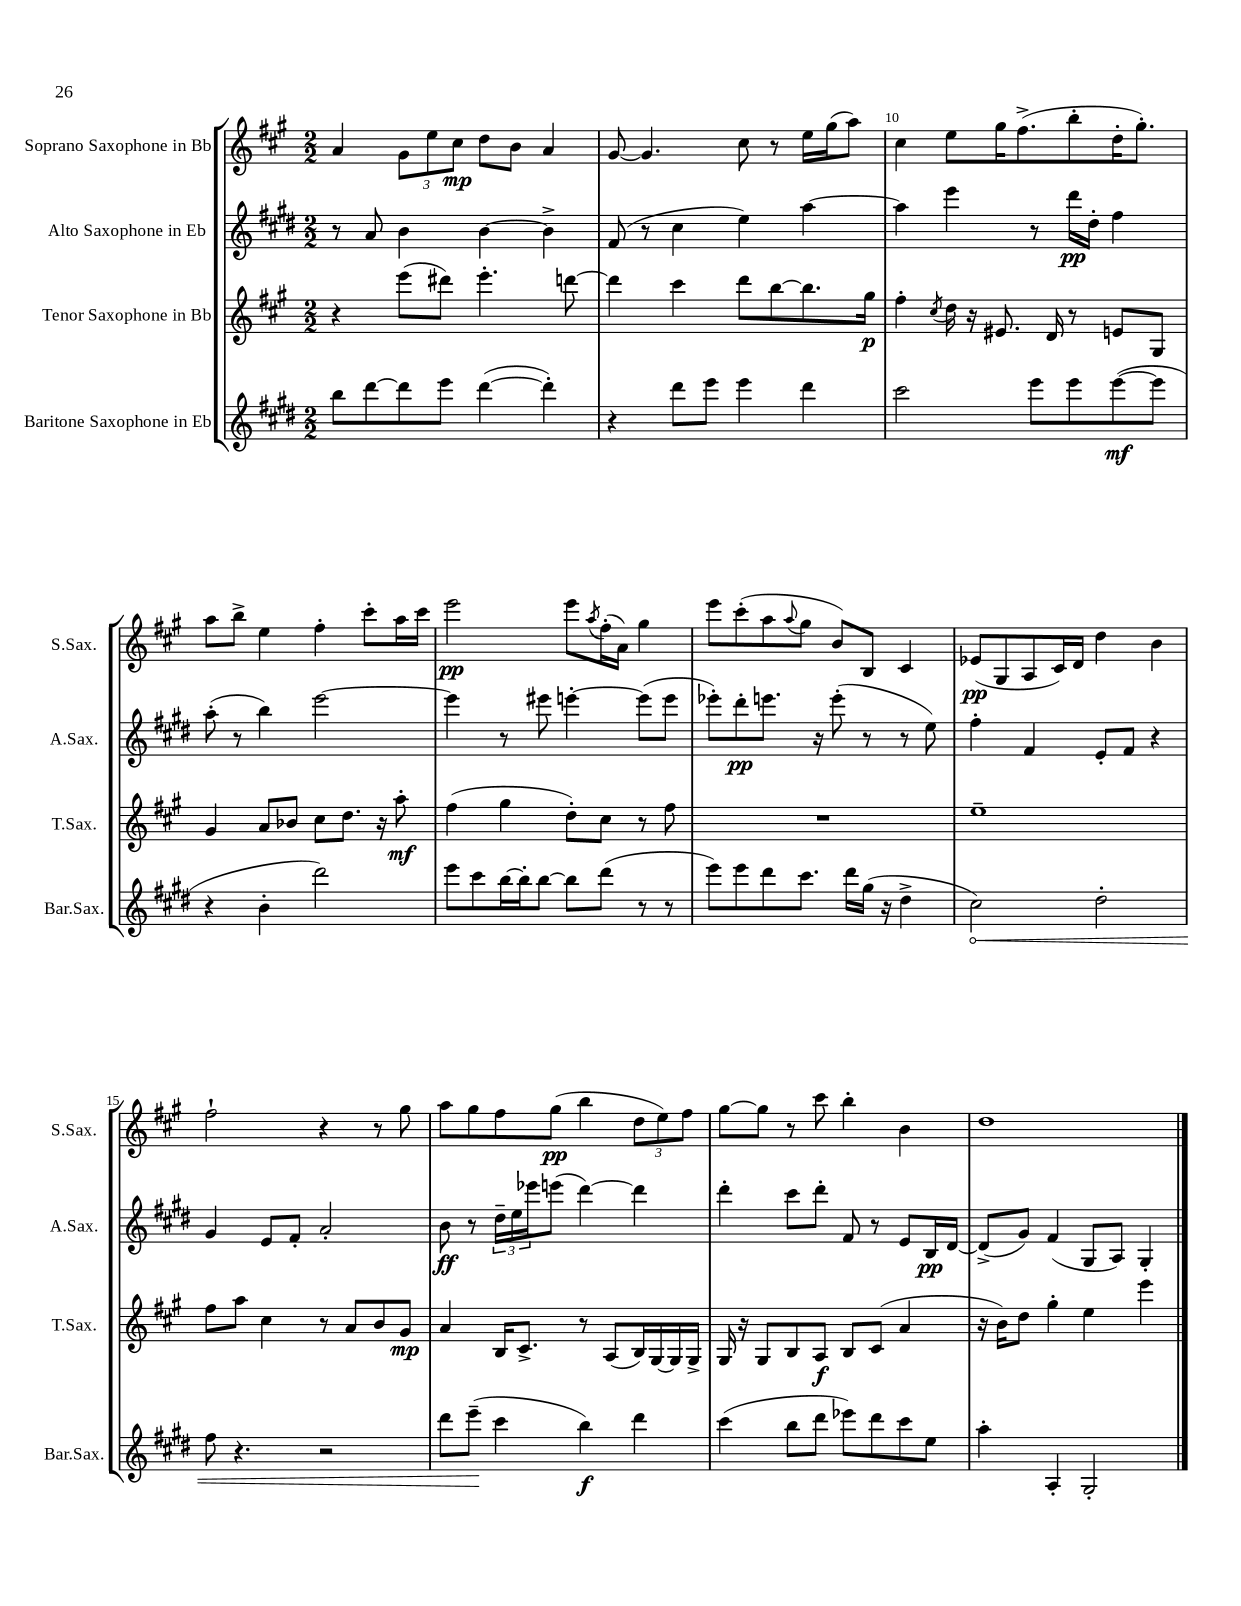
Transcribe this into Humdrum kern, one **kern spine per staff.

**kern	**kern	**kern	**kern
*staff4	*staff3	*staff2	*staff1
*clefG2	*clefG2	*clefG2	*clefG2
*k[f#c#g#d#]	*k[f#c#g#]	*k[f#c#g#d#]	*k[f#c#g#]
*M2/2	*M2/2	*M2/2	*M2/2
8bb	4r	8r	4a
[8ddd#	.	8a	.
8ddd#]	(8eee	4b	12g#
.	.	.	12ee
8eee	8ddd#)	.	.
.	.	.	12cc#
([4ddd#	4.eee'	[4b	8dd
.	.	.	8b
4ddd#'])	.	4b^]	4a
.	[8ddd	.	.
=	=	=	=
4r	4ddd]	(8f#	[8g#
.	.	8r	4.g#]
8ddd#	4ccc#	4cc#	.
8eee	.	.	.
4eee	8ddd	4ee)	8cc#
.	[8bb	.	8r
4ddd#	8.bb]	[4aa	16ee
.	.	.	(16gg#
.	.	.	8aa)
.	16gg#	.	.
=	=	=	=
2ccc#	4ff#'	4aa]	4cc#
.	8qcc#	.	.
.	16dd	4eee	8ee
.	16r	.	.
.	8.e#	.	16gg#
.	.	.	(8.ff#^
8eee	.	8r	.
.	16d	.	.
8eee	8r	16ddd#	8bb'
.	.	16dd#'	.
([8eee	8e	4ff#	16dd'
.	.	.	8.gg#')
8eee]	8G#	.	.
=	=	=	=
4r	4g#	(8aa'	8aa
.	.	8r	8bb^
4b'	8a	4bb)	4ee
.	8b-	.	.
2ddd#)	8cc#	[2eee	4ff#'
.	8.dd	.	.
.	.	.	8ccc#'
.	16r	.	.
.	8aa'	.	16aa
.	.	.	16ccc#
=	=	=	=
8eee	(4ff#	4eee]	2eee
8ccc#	.	.	.
[16bb	4gg#	8r	.
16bb']	.	.	.
[8bb	.	8eee#	.
8bb]	8dd')	[4eee'	8eee
.	.	.	8qaa
(8ddd#	8cc#	.	(16ff#'
.	.	.	16a)
8r	8r	(8eee]	4gg#
8r	8ff#	8eee	.
=	=	=	=
8eee)	1r	8eee-')	8eee
8eee	.	8ddd#'	(8ccc#'
8ddd#	.	8.eee	8aa
.	.	.	8qqaa
8.ccc#	.	.	8gg#
.	.	16r	.
.	.	(8eee'	8b)
16ddd#	.	.	.
(16gg#	.	8r	8B
16r	.	.	.
4dd#^	.	8r	4c#
.	.	8ee)	.
=	=	=	=
2cc#)	1ee~	4ff#'	(8e-
.	.	.	8G#
.	.	4f#	8A
.	.	.	16c#)
.	.	.	16d
2dd#'	.	8e'	4dd
.	.	8f#	.
.	.	4r	4b
=	=	=	=
8ff#	8ff#	4g#	2ff#`
4.r	8aa	.	.
.	4cc#	8e	.
.	.	8f#'	.
2r	8r	2a'	4r
.	8a	.	.
.	8b	.	8r
.	8g#	.	8gg#
=	=	=	=
8ddd#	4a	8b	8aa
(8eee~	.	8r	8gg#
4ccc#	16B	24dd#~	8ff#
.	.	24ee	.
.	8.c#^	.	.
.	.	24eee-	.
.	.	(8eee	(8gg#
4bb)	8r	[4ddd#)	4bb
.	(8A	.	.
4ddd#	16B)	4ddd#]	12dd
.	[16G#	.	.
.	.	.	12ee)
.	16G#]	.	.
.	.	.	12ff#
.	16G#^	.	.
=	=	=	=
(4ccc#	16G#	4ddd#'	[8gg#
.	16r	.	.
.	8G#	.	8gg#]
8bb	8B	8ccc#	8r
8ddd#	8A	8ddd#'	8ccc#
8eee-)	8B	8f#	4bb'
8ddd#	(8c#	8r	.
8ccc#	4a	8e	4b
8ee	.	16B	.
.	.	[16d#	.
=	=	=	=
4aa'	16r	(8d#^]	1dd
.	16b)	.	.
.	8dd	8g#)	.
4A'	4gg#'	(4f#	.
2G#'	4ee	8G#	.
.	.	8A)	.
.	4eee	4G#'	.
==	==	==	==
*-	*-	*-	*-
